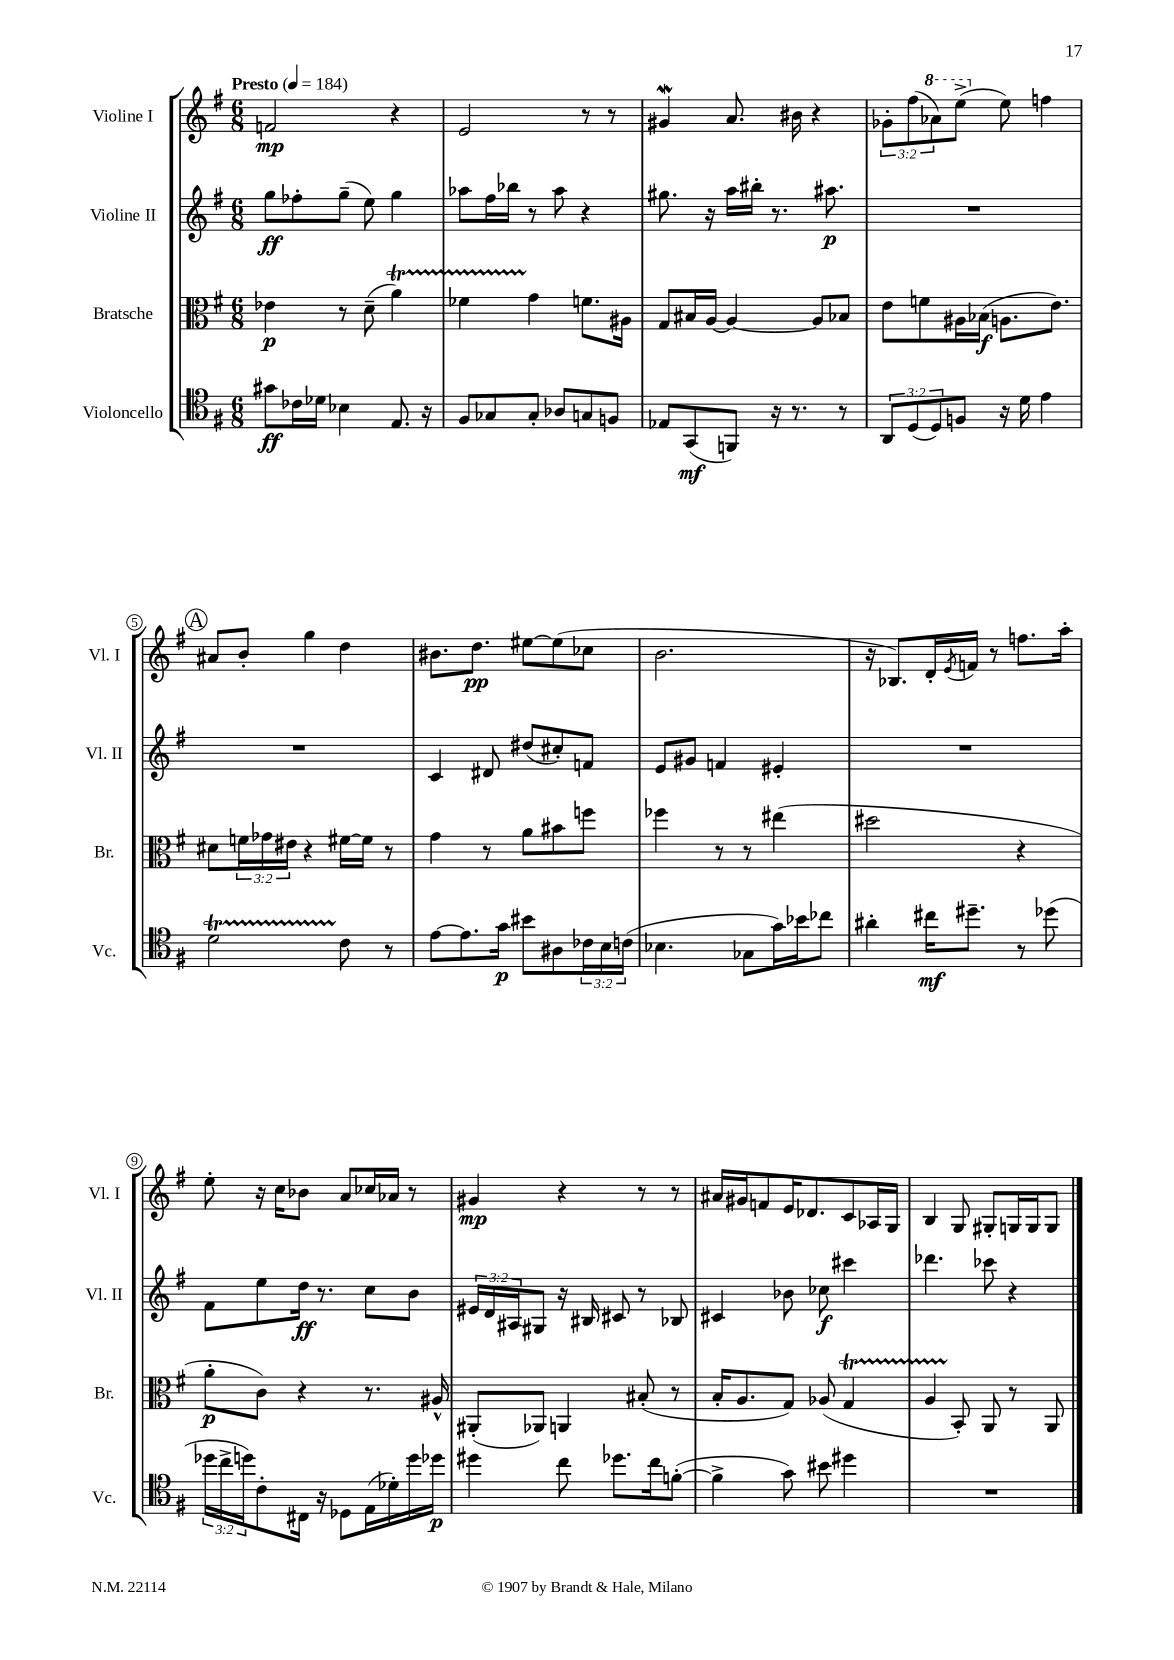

**kern	**dynam	**kern	**dynam	**kern	**dynam	**kern	**dynam
*part4	*part4	*part3	*part3	*part2	*part2	*part1	*part1
*staff4	*staff4	*staff3	*staff3	*staff2	*staff2	*staff1	*staff1
*I"Violoncello	*	*I"Bratsche	*	*I"Violine II	*	*I"Violine I	*
*I'Vc.	*	*I'Br.	*	*I'Vl. II	*	*I'Vl. I	*
*clefC4	*	*clefC3	*	*clefG2	*	*clefG2	*
*k[f#]	*	*k[f#]	*	*k[f#]	*	*k[f#]	*
*M6/8	*	*M6/8	*	*M6/8	*	*M6/8	*
*MM184	*	*MM184	*	*MM184	*	*MM184	*
=1	=1	=1	=1	=1	=1	=1	=1
!	!	!	!	!	!	!LO:TX:a:B:t=Presto	!
8g#X\L	ff	4e-X\	p	8gg\L	ff	2fn/	mp
16c-X\L	.	.	.	8ff-X'\	.	.	.
16d-X\JJ	.	.	.	.	.	.	.
4B-X\	.	8r	.	(8gg~\J	.	.	.
.	.	(8d~\	.	8ee\)	.	.	.
8.E/	.	4aT\)	.	4gg\	.	4r	.
16r	.	.	.	.	.	.	.
=2	=2	=2	=2	=2	=2	=2	=2
8F#/L	.	4f-XTTT\	.	8aa-X\L	.	2e/	.
8G-X/	.	.	.	16ff#\L	.	.	.
.	.	.	.	16bb-X\JJ	.	.	.
8G-'/J	.	4g\	.	8r	.	.	.
8A-X/L	.	.	.	8aa-\	.	.	.
8Gn/	.	8.fn\L	.	4r	.	8r	.
8Fn/J	.	.	.	.	.	8r	.
.	.	16A#X\Jk	.	.	.	.	.
=3	=3	=3	=3	=3	=3	=3	=3
8E-X/L	.	8G/L	.	8.gg#X\	.	4g#XW/	.
(8GG/	mf	16B#X/L	.	.	.	.	.
.	.	[16A/JJ	.	16r	.	.	.
8FFn/J)	.	4A/_	.	16aa\LL	.	8.a/	.
.	.	.	.	16bb#X'\JJ	.	.	.
16r	.	.	.	8.r	.	.	.
8.r	.	.	.	.	.	16b#X\	.
.	.	8A/L]	.	.	.	4r	.
.	.	.	.	8.aa#X\	p	.	.
8r	.	8B-X/J	.	.	.	.	.
=4	=4	=4	=4	=4	=4	=4	=4
12AA/L	.	8e\L	.	2.r	.	12g-X'\L	.
(12D/	.	.	.	.	.	(12ff#\	.
.	.	8fn\	.	.	.	.	.
*	*	*	*	*	*	*8va	*
12D/)	.	.	.	.	.	12aa-X\)	.
8Fn/J	.	16A#X\L	.	.	.	(8eee^\J	.
.	.	(16B-X\JJ	f	.	.	.	.
*	*	*	*	*	*	*X8va	*
16r	.	8.An\L	.	.	.	8ee\)	.
16d\	.	.	.	.	.	.	.
4e\	.	.	.	.	.	4ffn\	.
.	.	8.e\J)	.	.	.	.	.
!!LO:LB:g=z
!!LO:REH:place=s1:t=A
=5	=5	=5	=5	=5	=5	=5	=5
2dT\	.	8d#X\L	.	2.r	.	8a#X/L	.
.	.	24fn\L	.	.	.	8b'/J	.
.	.	24g-X\	.	.	.	.	.
.	.	24e#X\JJ	.	.	.	.	.
.	.	4r	.	.	.	4gg\	.
8c\	.	[16f#X\LL	.	.	.	4dd\	.
.	.	16f#\JJ]	.	.	.	.	.
8r	.	8r	.	.	.	.	.
=6	=6	=6	=6	=6	=6	=6	=6
[8e\L	.	4g\	.	4c/	.	8.b#X\L	.
8.e\]	.	.	.	.	.	.	.
.	.	.	.	.	.	8.dd\J	pp
.	.	8r	.	8d#X/	.	.	.
16g\Jk	p	.	.	.	.	.	.
8b#X\L	.	8a\L	.	(8dd#X/L	.	[8ee#X\L	.
8A#X\	.	8b#X\	.	8cc#X'/)	.	(8ee#\]	.
24c-X\L	.	8ffn\J	.	8fn/J	.	8cc-X\J	.
24B\	.	.	.	.	.	.	.
(24cn\JJ	.	.	.	.	.	.	.
=7	=7	=7	=7	=7	=7	=7	=7
4.B-X\	.	4ff-X\	.	8e/L	.	2.b\	.
.	.	.	.	8g#X/J	.	.	.
.	.	8r	.	4fn/	.	.	.
8G-X\L	.	8r	.	.	.	.	.
16g\L)	.	(4ee#X\	.	4e#X'/	.	.	.
16b-X\J	.	.	.	.	.	.	.
8cc-X\J	.	.	.	.	.	.	.
=8	=8	=8	=8	=8	=8	=8	=8
4a#X'\	.	2dd#X\	.	2.r	.	16r	.
.	.	.	.	.	.	8.B-X/L)	.
16cc#X\KL	mf	.	.	.	.	16d'/L	.
.	.	.	.	.	.	8qe/	.
8.dd#X~\J	.	.	.	.	.	16fn/JJ	.
.	.	.	.	.	.	8r	.
8r	.	4r	.	.	.	8.ffn\L	.
(8dd-X\	.	.	.	.	.	.	.
.	.	.	.	.	.	16aa'\Jk	.
!!LO:LB:g=z
=9	=9	=9	=9	=9	=9	=9	=9
24dd-X\LL	.	8a'\L	p	8f#\L	.	8ee'\	.
24cc^\	.	.	.	.	.	.	.
24ddn\J)	.	.	.	.	.	.	.
8c'\	.	8c\J)	.	8ee\	.	16r	.
.	.	.	.	.	.	16cc\KL	.
16C#X\Jk	.	4r	.	16dd\Jk	ff	8b-X\J	.
16r	.	.	.	8.r	.	.	.
8D-X\L	.	.	.	.	.	8a/L	.
(16E\L	.	8.r	.	8cc\L	.	16cc-X/L	.
16d-X'\)	.	.	.	.	.	16a-X/JJ	.
16dd\	.	.	.	8b\J	.	8r	.
16dd-X\JJ	p	16A#X^^/	.	.	.	.	.
=10	=10	=10	=10	=10	=10	=10	=10
4dd#X\	.	(8AA#X'/L	.	24e#X/LL	.	4g#X/	mp
.	.	.	.	24d/	.	.	.
.	.	.	.	24A#X/J	.	.	.
.	.	8AA-X/J)	.	8G#X/J	.	.	.
8cc\	.	4AAn/	.	16r	.	4r	.
.	.	.	.	16B#X/	.	.	.
8.dd-X\L	.	.	.	8c#X/	.	.	.
.	.	(8B#X'/	.	8r	.	8r	.
16cc\k	.	.	.	.	.	.	.
([8fn'\J	.	8r	.	8B-X/	.	8r	.
=11	=11	=11	=11	=11	=11	=11	=11
4f^\]	.	16B'/KL	.	4c#X/	.	16a#X/LL	.
.	.	8.A/	.	.	.	16g#X/J	.
.	.	.	.	.	.	8fn/	.
8g\)	.	8G/J)	.	8b-X\	.	16e/K	.
.	.	.	.	.	.	8.d-X/	.
8b#X\	.	(8A-X/	.	8cc-X\	f	.	.
4dd#X\	.	4GT/	.	4ccc#X\	.	8c/	.
.	.	.	.	.	.	16A-X/L	.
.	.	.	.	.	.	16G/JJ	.
=12	=12	=12	=12	=12	=12	=12	=12
2.r	.	4ATTT/	.	4.ddd-X\	.	4B/	.
.	.	8BB'/)	.	.	.	8G/	.
.	.	8AA/	.	8ccc-X\	.	8G#X'/L	.
.	.	8r	.	4r	.	16Gn/L	.
.	.	.	.	.	.	16G/J	.
.	.	8AA/	.	.	.	8G/J	.
==	==	==	==	==	==	==	==
*-	*-	*-	*-	*-	*-	*-	*-
